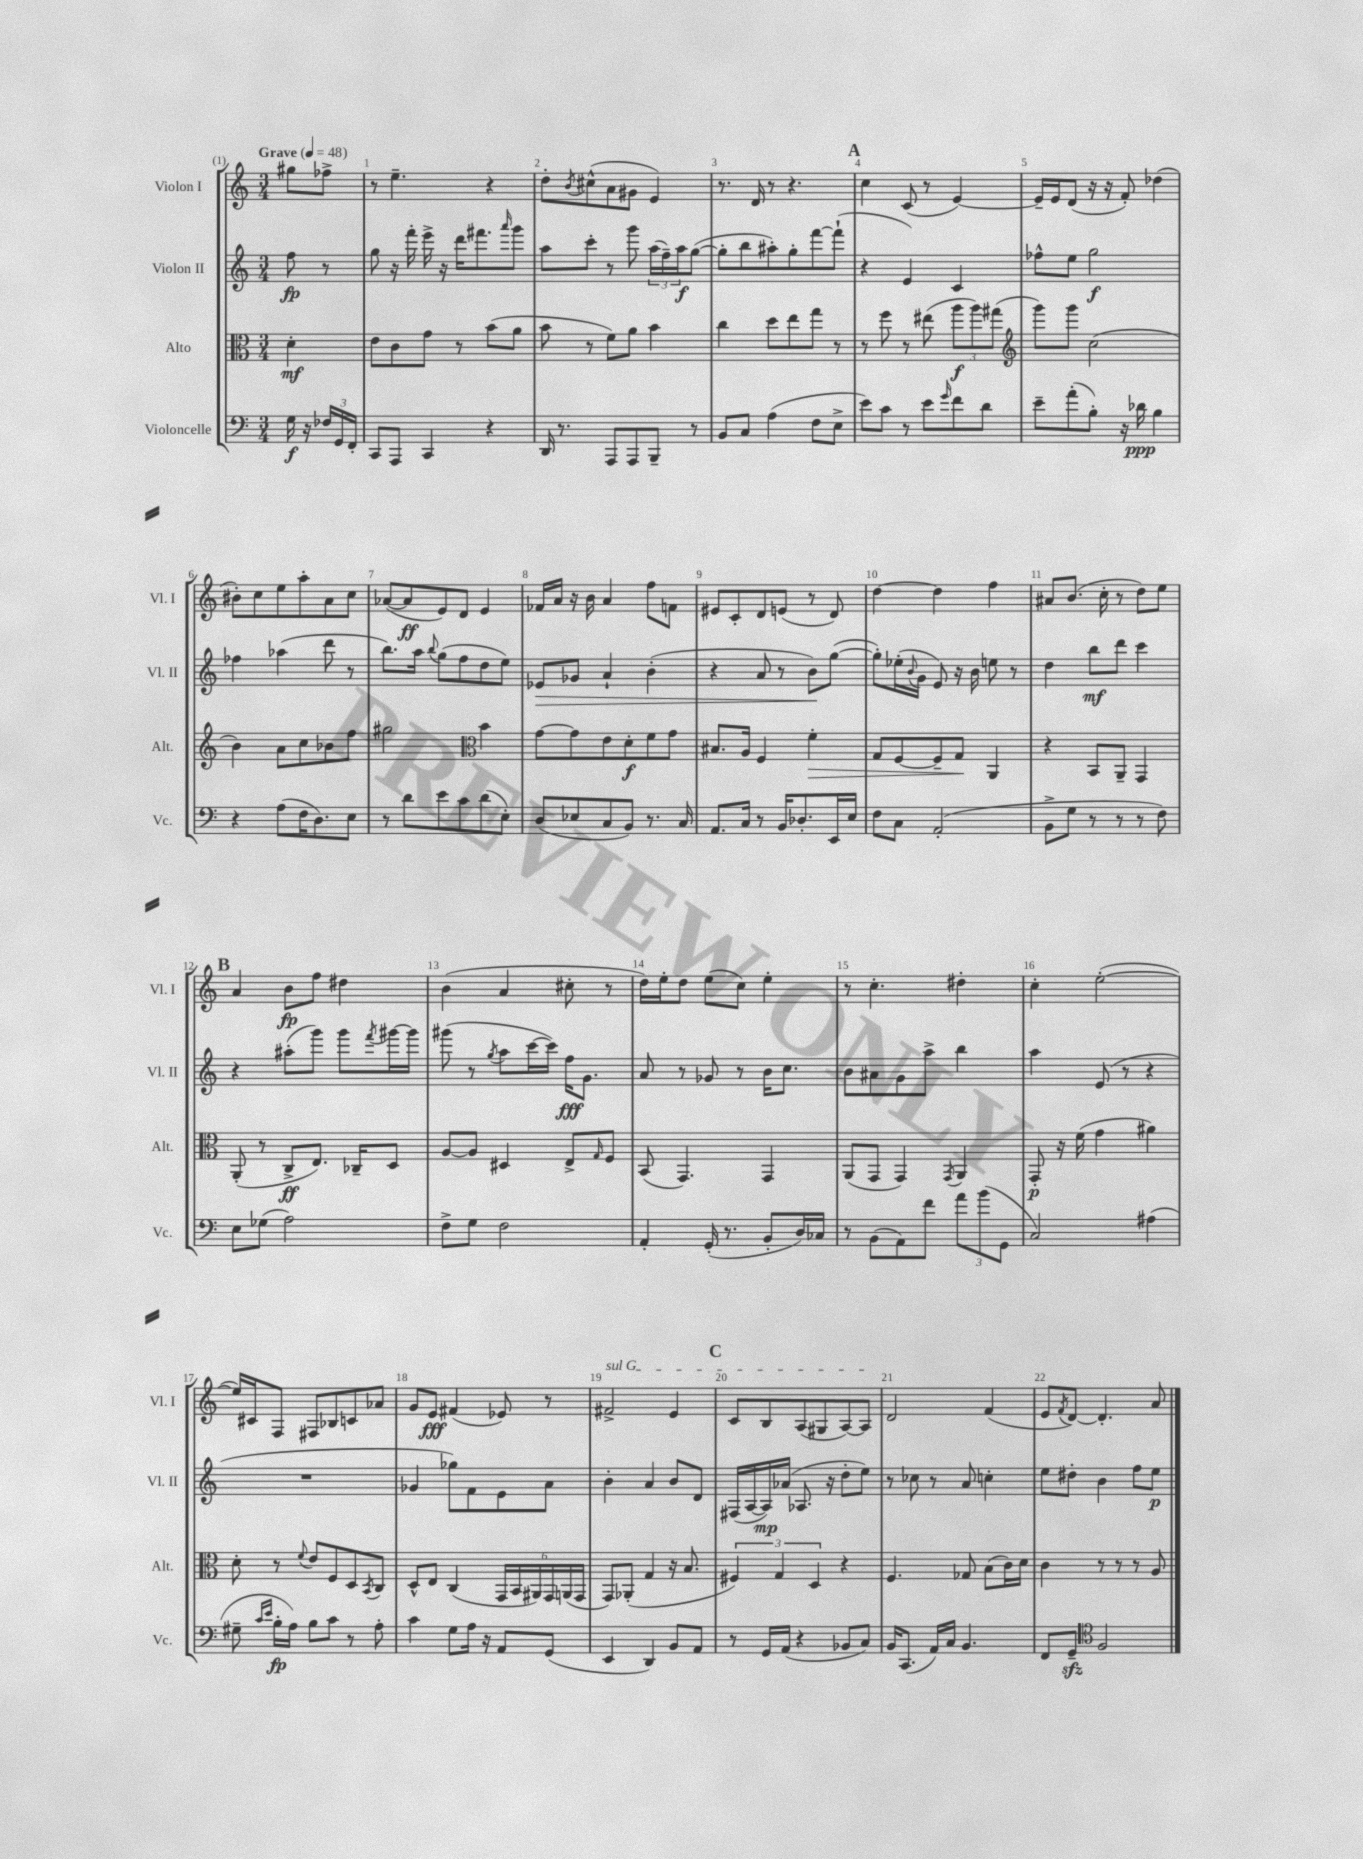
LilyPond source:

<<
\new StaffGroup <<
\new Staff = "s0" \with { instrumentName = "Violon I" shortInstrumentName = "Vl. I" } {
    \clef treble \key c \major \numericTimeSignature \time 3/4 \partial 4 \tempo "Grave" 4 = 48
    gis''8 fes''8-> |
    r8 e''4.-- r4 |
    d''8-. \acciaccatura { b'8 } cis''8-^( a'8 gis'8 e'4) |
    r8. d'16 r8 r4. |
    \mark \markup { \bold "A" } c''4 c'8( r8 e'4~) |
    e'16-- e'16 d'8( r16 r16 f'8-.) des''4( |
    bis'8-.) c''8 e''8 a''8-. a'8 c''8 |
    aes'8~( aes'8\ff e'8) d'8 e'4 |
    fes'16 a'16 r16 b'16 a'4 f''8 f'8 |
    eis'8 c'8-. d'8 e'8( r8 d'8) |
    d''4~ d''4 f''4 |
    ais'8 b'8.( c''16-. r8 d''8) e''8 |
    \mark \markup { \bold "B" } a'4 b'8\fp f''8 dis''4 |
    b'4( a'4 cis''8-. r8 |
    d''16) e''16-. d''8 e''8( c''8) e''4-. |
    r8 c''4.-. dis''4-. |
    c''4-. e''2~-.( |
    e''16) cis'16 f8 fis8 bes8 c'8 aes'8 |
    g'8 e'8\fff fis'4( ees'8) r8 |
    \once \override TextSpanner.bound-details.left.text = \markup { \italic "sul G" } fis'2->\startTextSpan e'4 |
    \mark \markup { \bold "C" } c'8 b8 a8( gis8 a8~) a8\stopTextSpan |
    d'2 f'4( |
    e'8 \acciaccatura { f'8 } d'8~) d'4.-. a'8 \bar "|." |
}
\new Staff = "s1" \with { instrumentName = "Violon II" shortInstrumentName = "Vl. II" } {
    \clef treble \key c \major \numericTimeSignature \time 3/4 \partial 4
    f''8\fp r8 |
    g''8 r16 f'''16-. e'''16-> r16 d'''16 fis'''8. \grace { a'''16 } g'''8 |
    a''8 c'''8-. r8 g'''8 \tuplet 3/2 { a''16( f''16--) a''16\f } g''8~( |
    g''8-. b''8 ais''8-.) g''8-. f'''8~ f'''8-!( |
    \mark \markup { \bold "A" } r4 e'4) c'4 |
    fes''8-^ e''8 g''2\f |
    fes''4 aes''4( d'''8 r8 |
    b''8.) a''16 \appoggiatura { b''8 } g''8( f''8 d''8 e''8) |
    ees'8\> ges'8 a'4-! b'4-.( |
    r4 a'8 r8 b'8\!) g''8~( |
    g''8-.) ees''16-.( \appoggiatura { b'8 } g'16 e'8) r16 b'16 e''8 r8 |
    d''4 b''8\mf d'''8 c'''4 |
    \mark \markup { \bold "B" } r4 ais''8-.( g'''8) g'''8 \acciaccatura { f'''8 } gis'''16~ gis'''16 |
    gis'''8( r8 \acciaccatura { g''8 } a''8 c'''16~ c'''16) f''16\fff g'8. |
    a'8 r8 ges'8 r8 b'16 c''8. |
    b'8 ais'8 g'8 a''8-> b''4 |
    a''4 e'8( r8 r4 |
    R2. |
    ges'4 ges''8) f'8 e'8 a'8 |
    b'4-. a'4 b'8 d'8 |
    \mark \markup { \bold "C" } fis16( a16~ a16\mp) aes'16( aes8. r16 d''8-. e''8) |
    r8 ces''8 r8 a'8 c''4-. |
    e''8 dis''8-. b'4 f''8 e''8\p \bar "|." |
}
\new Staff = "s2" \with { instrumentName = "Alto" shortInstrumentName = "Alt." } {
    \clef alto \key c \major \numericTimeSignature \time 3/4 \partial 4
    d'4-.\mf |
    e'8 c'8 g'8 r8 b'8( a'8 |
    b'8 r8 f'8) a'8 b'4 |
    c''4 d''8 e''8 g''8 r8 |
    \mark \markup { \bold "A" } r8 f''8 r8 eis''8( \tuplet 3/2 { a''8\f a''8) gis''8( } |
    \clef treble g'''8) g'''8 c''2( |
    b'4) a'8 c''8 bes'8 f''8 |
    gis''2 \clef alto b'4 |
    g'8~ g'8 e'8 d'8-.\f f'8 g'8 |
    bis8. a16 f4 f'4-.\> |
    g8 f8~ f8-- g8\! a,4 |
    r4 b,8 a,8-- g,4 |
    \mark \markup { \bold "B" } a,8-.( r8 c8->\ff e8.) ces16-- d8 |
    a8~ a8 dis4 e8-> \grace { g16 } f8 |
    b,8( g,4.) g,4 |
    a,8( g,8 g,4) \acciaccatura { g,8 } a,4 |
    g,8-.\p r16 f'16( g'4 ais'4) |
    d'8-. r8 \appoggiatura { f'8 } e'8 f8 d8 \acciaccatura { b,8 } c8 |
    d8-^ e8 c4( \tuplet 6/4 { g,16 b,16 ais,16) g,16 a,16( g,16 } |
    g,8) aes,8-.( g4 r16 b8. |
    \mark \markup { \bold "C" } \tuplet 3/2 { fis4) g4 d4 } r4 |
    f4. ges8 b8( c'16) d'16 |
    c'4 r8 r8 r8 a8 \bar "|." |
}
\new Staff = "s3" \with { instrumentName = "Violoncelle" shortInstrumentName = "Vc." } {
    \clef bass \key c \major \numericTimeSignature \time 3/4 \partial 4
    g16\f r16 \tuplet 3/2 { fes16 g,16 f,16-. } |
    c,8 a,,8 c,4 r4 |
    d,16 r8. a,,8 a,,8 b,,8-- r8 |
    b,8 c8 a4( f8 e8-> |
    \mark \markup { \bold "A" } e'8) c'8 r8 e'8 \grace { g'16 } f'8 d'8 |
    e'8-- a'8-.( b8-.) r16 des'16\ppp b4 |
    r4 a8( f16 d8.) e8 |
    r8 d'8 e'8 c'8 d'8( e8-.) |
    d8( ees8 c8 b,8) r8. c16 |
    a,8. c16 r8 b,16 des8.-. e,16 e16 |
    f8 c8 a,2-.( |
    b,8-> g8 r8 r8 r8 f8) |
    \mark \markup { \bold "B" } e8 ges8( a2) |
    f8-> g8 f2 |
    a,4-. g,16-.( r8. b,8-. d16) ces16 |
    r8 b,8( a,8) f'8 \tuplet 3/2 { a'8 b'8( g,8 } |
    c2) ais4( |
    gis8-- \grace { c'16 e'16 } b16-.\fp a16) b8 c'8 r8 a8-. |
    c'4 g8 a16 r16 a,8 g,8( |
    e,4 d,4) b,8 a,8 |
    \mark \markup { \bold "C" } r8 g,16 a,16( r4 bes,8 c8) |
    b,16 c,8.( a,16) c16 b,4. |
    f,8 g,8--\sfz \clef tenor f2 \bar "|." |
}
>>
>>
\layout { \context { \Score \override BarNumber.break-visibility = ##(#f #t #t) barNumberVisibility = #all-bar-numbers-visible } }
